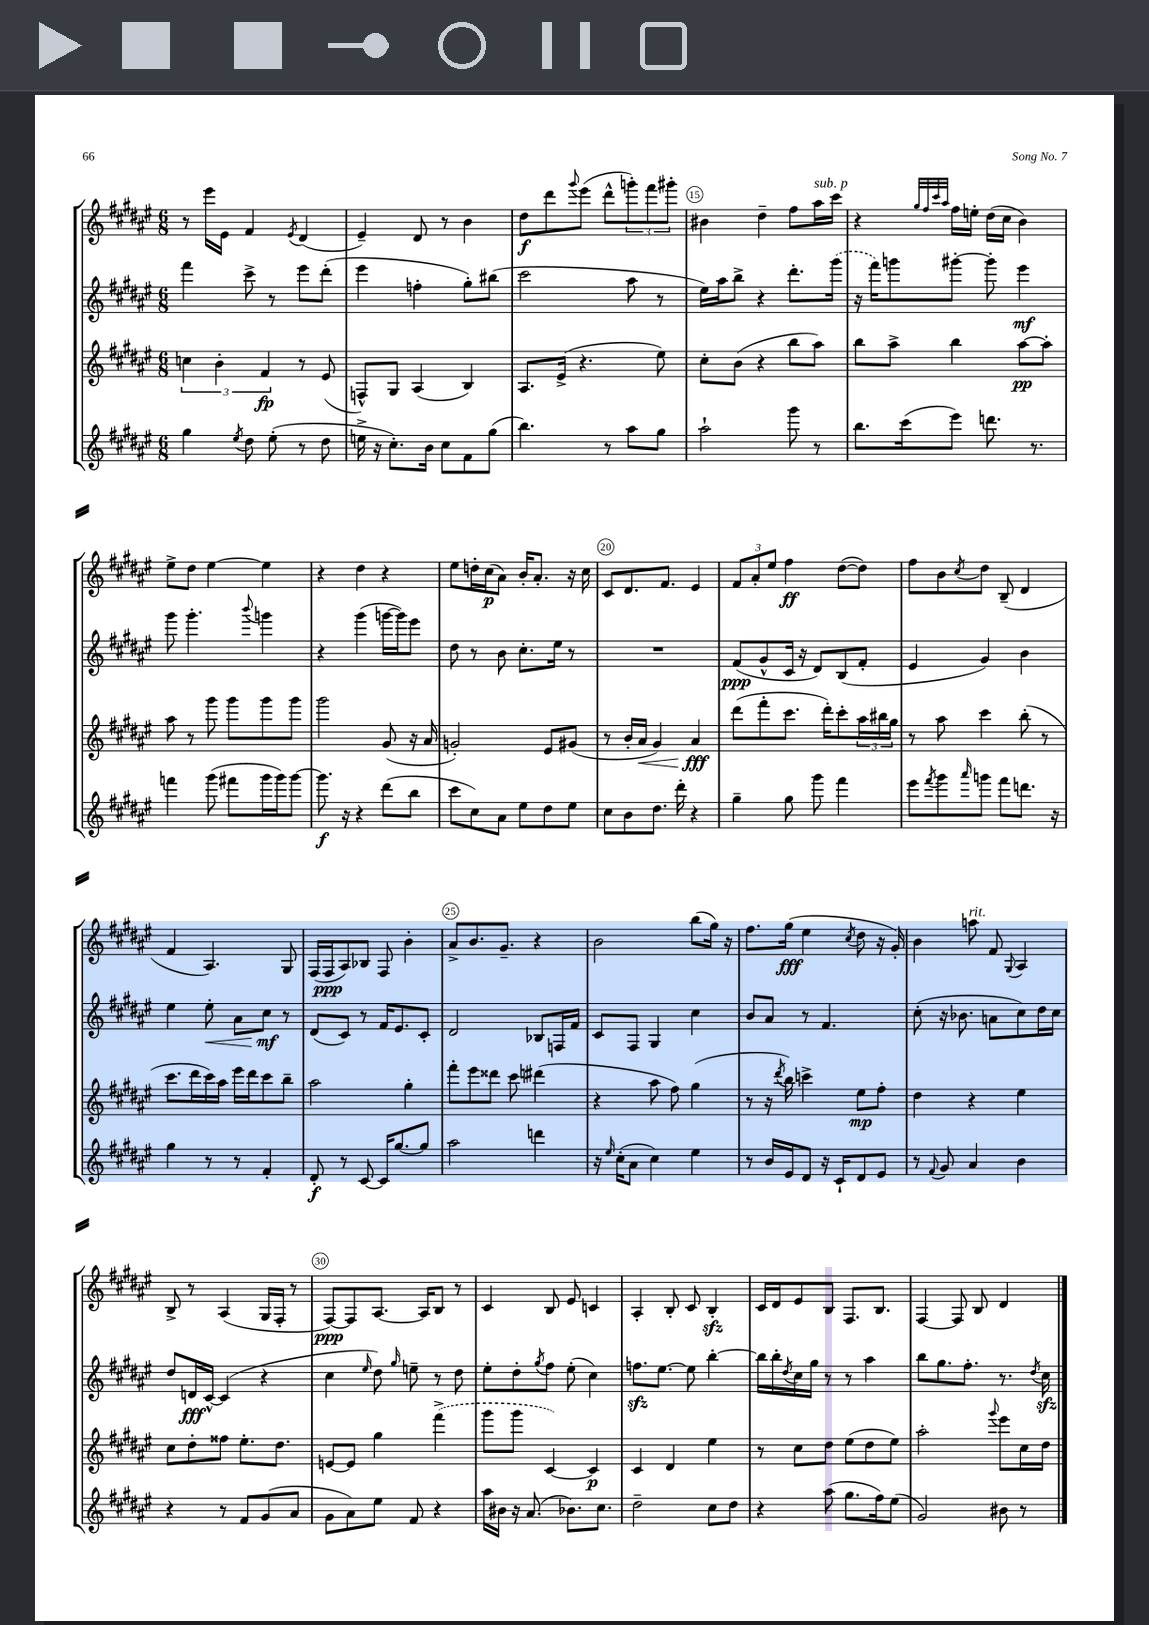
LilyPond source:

<<
\new StaffGroup <<
\new Staff = "s0" {
    \clef treble \key fis \major \numericTimeSignature \time 6/8
    r8 eis'''16 eis'16 fis'4 \acciaccatura { eis'8 } dis'4( |
    eis'4--) dis'8 r8 b'4 |
    dis''8\f dis'''8 \appoggiatura { gis'''8 } eis'''8( dis'''8-^ \tuplet 3/2 { g'''8-.) fis'''8 gis'''8-. } |
    bis'4 dis''4-- fis''8 ais''16^\markup { \italic "sub. p" } cis'''16 |
    r4 \grace { gis''32 fis''32 cis'''32 ais''32 } fis''16 e''16-. dis''16( cis''16 b'4) |
    eis''8-> dis''8 eis''4~ eis''4 |
    r4 dis''4 r4 |
    eis''8 d''16-. cis''16\p( ais'8) b'16-. ais'8.-. r16 cis''16 |
    cis'8 dis'8. fis'8. eis'4 |
    \tuplet 3/2 { fis'8 ais'8-. eis''8 } fis''4\ff dis''8~( dis''8) |
    fis''8 b'8 \acciaccatura { cis''8 } dis''8 b8--( dis'4 |
    fis'4 ais4.) gis8 |
    fis16( fis16\ppp ais8) bes8 fis8 b'4-. |
    ais'8-> b'8. gis'8.-- r4 |
    b'2 b''8( gis''16) r16 |
    fis''8. gis''16\fff( eis''4 \acciaccatura { cis''8 } dis''8 r16 gis'16-.) |
    b'4 a''8^\markup { \italic "rit." } fis'8 \appoggiatura { gis8 } ais4 |
    b8-> r8 ais4( gis16 fis16-. r8 |
    fis8~\ppp) fis8 ais8.~ ais16 b8 r8 |
    cis'4 b8 eis'8 c'4 |
    ais4-. b8-. cis'8 b4-.\sfz |
    cis'16 dis'16 eis'8 b8 fis8. b8. |
    fis4~ fis8 b8 dis'4 \bar "|." |
}
\new Staff = "s1" {
    \clef treble \key fis \major \numericTimeSignature \time 6/8
    fis'''4 cis'''8-> r8 eis'''8 dis'''8-.( |
    eis'''4 f''4-. gis''8-.) bis''8( |
    cis'''2 ais''8 r8 |
    eis''16) ais''16 b''8-> r4 dis'''8.-. \once \slurDashed gis'''16( |
    r16 fis'''16) g'''8 gis'''8~-. gis'''8-. eis'''4\mf |
    gis'''8 gis'''4.-. \appoggiatura { b'''8 } g'''4 |
    r4 gis'''4( g'''16~ g'''16) eis'''8 |
    dis''8 r8 b'8 cis''8.-. eis''16 r8 |
    R2. |
    fis'8\ppp( gis'8-^ cis'16 r16 dis'8) b8( fis'8-. |
    eis'4 gis'4) b'4 |
    eis''4 eis''8-.\< ais'8 cis''8\mf\! r8 |
    dis'8( cis'8) r8 fis'16 eis'8. cis'8-. |
    dis'2 bes8 f16 fis'16 |
    cis'8 fis8 gis4 cis''4 |
    b'8 ais'8 r8 fis'4. |
    cis''8-.( r16 bes'8. a'8 cis''8) dis''16 cis''16 |
    dis''8 d'16\fff cis'16~-^ cis'4( r4 |
    cis''4 \grace { eis''16 } dis''8) \grace { gis''16 } e''8-- r8 dis''8 |
    eis''8-. dis''8-. \acciaccatura { gis''8 } fis''8 eis''8-.( cis''4) |
    f''8.\sfz eis''8.~ eis''8 b''4~-. |
    b''16 b''16-. \acciaccatura { dis''8 } cis''16 gis''16 r8 r8 ais''4 |
    b''8 gis''8. fis''8.-. r8. \acciaccatura { dis''8 } cis''16\sfz \bar "|." |
}
\new Staff = "s2" {
    \clef treble \key fis \major \numericTimeSignature \time 6/8
    \tuplet 3/2 { c''4 b'4-. fis'4\fp } r8 eis'8( |
    f8-^) gis8 ais4( b4) |
    ais8. eis'16->( r4. eis''8) |
    cis''8-. b'8( r4 b''8 ais''8) |
    b''8 ais''8-> b''4 ais''8~\pp ais''8-. |
    ais''8 r8 gis'''8 gis'''8 gis'''8 gis'''8 |
    gis'''2 gis'8( r16 ais'16 |
    g'2-.) eis'8 gis'8( |
    r8 b'16-. ais'16\< gis'4) ais'4\fff\! |
    dis'''8( fis'''8-. cis'''8. dis'''16-.) cis'''8-. \tuplet 3/2 { ais''16 bis''16 gis''16 } |
    r8 ais''8 cis'''4 b''8-.( r8 |
    cis'''8. dis'''16 cis'''16) ais''16 eis'''16 dis'''16 cis'''8 b''8-- |
    ais''2 gis''4-. |
    fis'''8-. eis'''8 disis'''8 cis'''8 dis'''4( |
    r4 ais''8 fis''8) gis''4( |
    r8 r16 \acciaccatura { dis'''8 } b''16) c'''4-> eis''8\mp fis''8-. |
    dis''4 r4 eis''4 |
    cis''8 dis''8-. fisis''8 eis''8.-. dis''8. |
    e'8~ e'8 gis''4 \once \slurDashed fis'''4->( |
    gis'''8 gis'''8 cis'4~) cis'4\p |
    cis'4 dis'4 eis''4 |
    r8 cis''8 dis''8 eis''8( dis''8 eis''8) |
    ais''2-. \appoggiatura { gis'''8 } eis'''8 cis''16 dis''16 \bar "|." |
}
\new Staff = "s3" {
    \clef treble \key fis \major \numericTimeSignature \time 6/8
    gis''4 \acciaccatura { eis''8 } dis''8 eis''8-.( r8 dis''8 |
    e''16-> r16 cis''8.-.) b'16 cis''8 fis'8 gis''8( |
    b''4.) r8 ais''8 gis''8 |
    ais''2-! gis'''8 r8 |
    b''8. cis'''16( eis'''8) d'''8. r8. |
    f'''4 gis'''8( fis'''8 gis'''16 gis'''16) gis'''8~ |
    gis'''8.\f r16 r4 dis'''8( b''8 |
    cis'''8 cis''8) ais'8 eis''8 dis''8 eis''8 |
    cis''8 b'8 dis''8. dis'''16-. r4 |
    gis''4-- gis''8 gis'''8 fis'''4 |
    eis'''8 \acciaccatura { fis'''8 } gis'''8 \grace { ais'''16 } g'''8 fis'''8 d'''8. r16 |
    gis''4 r8 r8 fis'4-. |
    dis'8-.\f r8 cis'8~ cis'16 gis''8.~ gis''8 |
    ais''2 d'''4 |
    r16 \grace { eis''16 } cis''16-.( ais'8 cis''4) eis''4 |
    r8 b'16 eis'16 dis'8 r16 cis'16-! dis'8 eis'8 |
    r8 \appoggiatura { fis'8 } gis'8 ais'4 b'4 |
    r4 r8 fis'8 gis'8( ais'8 |
    gis'8 ais'8) eis''8 fis'8 r4 |
    ais''16 bis'16 r16 ais'8.( bes'8.) cis''8. |
    dis''2-- cis''8 dis''8 |
    r4 ais''8( gis''8. fis''16) eis''8( |
    gis'2) bis'8 r8 \bar "|." |
}
>>
>>
\layout { \context { \Score currentBarNumber = #12 \override BarNumber.break-visibility = ##(#f #t #t) barNumberVisibility = #(every-nth-bar-number-visible 5) \override BarNumber.stencil = #(make-stencil-circler 0.1 0.3 ly:text-interface::print) } }
